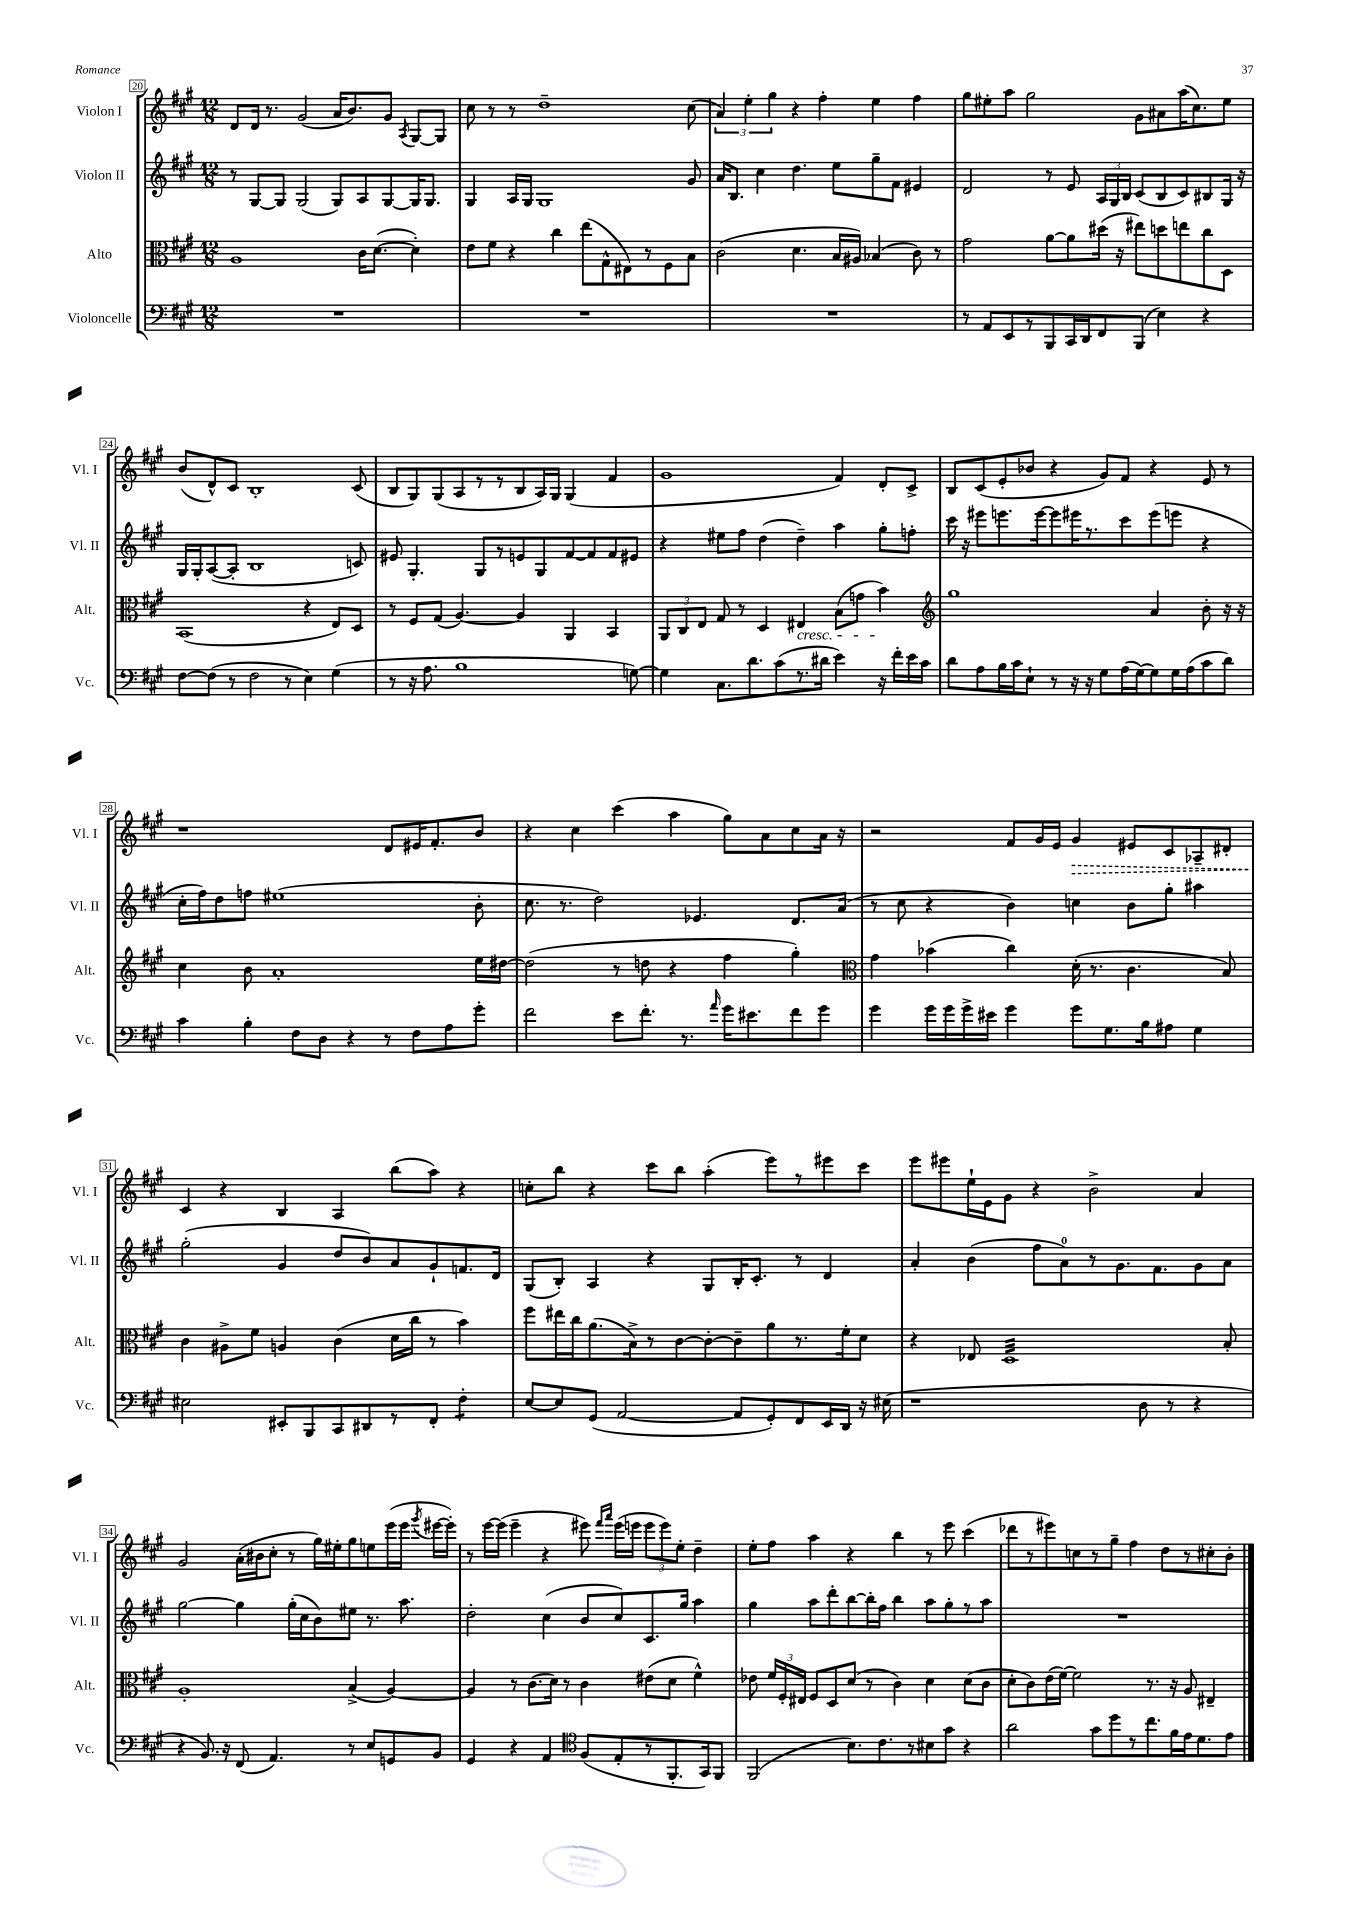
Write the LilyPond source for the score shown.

<<
\new StaffGroup <<
\new Staff = "s0" \with { instrumentName = "Violon I" shortInstrumentName = "Vl. I" } {
    \clef treble \key a \major \numericTimeSignature \time 12/8
    \autoBeamOff d'8[ d'16] r8. gis'2( a'16[ b'8.) gis'8] \acciaccatura { a8 } gis8[~ gis8] |
    cis''8 r8 r8 d''1-- cis''8( |
    \tuplet 3/2 { a'4) e''4-. gis''4 } r4 fis''4-. e''4 fis''4 |
    gis''8[ eis''8-. a''8] gis''2 gis'8[ ais'8 a''16( cis''8.) eis''8] |
    b'8[( d'8-^) cis'8] b1-. cis'8( |
    b8[ gis8) gis8( a8 r8 r8 b8 a16) gis16] gis4( fis'4 |
    gis'1 fis'4) d'8[-. cis'8]-> |
    b8[ cis'8( e'8-. bes'8] r4 gis'8[) fis'8] r4 e'8 r8 |
    r1 d'8[ eis'16 fis'8.-. b'8] |
    r4 cis''4 cis'''4( a''4 gis''8[) a'8 cis''8 a'16] r16 |
    r2 fis'8[ gis'16 e'16] \once \override Hairpin.style = #'dashed-line gis'4\> eis'8[ cis'8 aes8-- dis'8]-. |
    cis'4\! r4 b4 a4 b''8[( a''8]) r4 |
    c''8[-. b''8] r4 cis'''8[ b''8] a''4-.( e'''8[) r8 eis'''8 cis'''8] |
    e'''8[ eis'''8 e''16-! e'16 gis'8] r4 b'2-> a'4 |
    gis'2 a'16[-.( bis'16 cis''8]-. r8 gis''16[) eis''16-. gis''8 e''8 e'''16( e'''16] \acciaccatura { gis'''8 } eis'''16[~ eis'''16]-.) |
    r8 e'''16[~ e'''16]( e'''4-- r4 eis'''8) \grace { fis'''16[ a'''16] } eis'''16[( e'''16] \tuplet 3/2 { e'''8[ e'''8) e''8]-. } d''4-- |
    e''8[-. fis''8] a''4 r4 b''4 r8 e'''8 cis'''4( |
    des'''8[ r8 eis'''8) c''8 r8 gis''8]-- fis''4 d''8[ r8 cis''8-. b'8]-. \bar "|." |
}
\new Staff = "s1" \with { instrumentName = "Violon II" shortInstrumentName = "Vl. II" } {
    \clef treble \key a \major \numericTimeSignature \time 12/8
    \autoBeamOff r8 gis8[~ gis8] gis2( gis8[) a8 gis8~ gis16 gis8.] |
    gis4 a16[ gis16] gis1 gis'8 |
    a'16[ b8.] cis''4 d''4. e''8[ gis''8-- fis'8] eis'4 |
    d'2 r8 e'8 \tuplet 3/2 { a16[ gis16 b16] } cis'8[( b8 cis'8) bis8 gis16] r16 |
    gis16[ gis16-. a8~( a8]-. b1 c'8) |
    eis'8 gis4.-. gis8[ r8 e'8 gis8 fis'8~ fis'8 fis'8 eis'8] |
    r4 eis''8[ fis''8] d''4( d''4--) a''4 gis''8[-. f''8]-. |
    cis'''16 r16 eis'''8[ e'''8. e'''16~ e'''8 eis'''16 r8. cis'''8 eis'''8( e'''8] r4 |
    cis''16[-. fis''16) d''8 f''8] eis''1( b'8-. |
    cis''8. r8. d''2) ees'4. d'8.[ a'16]( |
    r8 cis''8 r4 b'4) c''4 b'8[ gis''8]-. ais''4 |
    gis''2-.( gis'4 d''8[ b'8) a'8 gis'8-! f'8. d'16] |
    gis8[( b8]-.) a4 r4 gis8[ b16-. cis'8.]-. r8 d'4 |
    a'4-. b'4( fis''8[ a'8-0) r8 gis'8. fis'8. gis'8 a'8] |
    gis''2~ gis''4 gis''16[-.( cis''16 b'8) eis''8] r8. a''8. |
    d''2-. cis''4( b'8[ cis''8) cis'8. gis''16] a''4 |
    gis''4 a''8[ d'''8-. b''8~ b''16-. fis''16] b''4 a''8[ gis''8-. r8 a''8] |
    R1. \bar "|." |
}
\new Staff = "s2" \with { instrumentName = "Alto" shortInstrumentName = "Alt." } {
    \clef alto \key a \major \numericTimeSignature \time 12/8
    \autoBeamOff a1 cis'16[ d'8.]~( d'4-.) |
    e'8[ fis'8] r4 cis''4 e''8[( gis8-^ eis8) r8 fis8 b8] |
    cis'2( d'4. b16[ ais16]) bes4( cis'8) r8 |
    gis'2 a'8[~ a'8 dis''16]( r16 eis''8[) d''8 e''8 cis''8 d8] |
    b,1( r4 e8[) d8] |
    r8 fis8[ gis8]( a4.~) a4 a,4 b,4 |
    \tuplet 3/2 { a,8[ cis8 e8] } gis8 r8 d4 eis4\cresc b8[( g'8] b'4\!) |
    \clef treble gis''1 a'4 b'8-. r16 r16 |
    cis''4 b'8 a'1-. e''16[ dis''16]~ |
    dis''2( r8 d''8 r4 fis''4 gis''4-.) |
    \clef alto gis'4 bes'4( cis''4) d'16-.( r8. cis'4. b8) |
    cis'4 ais8[-> fis'8] a4 cis'4( d'16[ cis''16] r8 b'4) |
    fis''8[ eis''16 cis''16 a'8.( b16->) r8 cis'8~ cis'8~-. cis'8-- a'8 r8. fis'16-. d'8] |
    r4 ees8 d1:32 b8-. |
    a1-. b4->( a4~) |
    a4 r8 cis'8.[( d'16]) r8 cis'4 eis'8[( d'8] fis'4-^) |
    ees'8 \tuplet 3/2 { fis'16[ fis16-. eis16] } fis8[ d8 d'8]( r8 cis'4) d'4 d'8[( cis'8] |
    d'8[-. cis'8) e'16( fis'16]~) fis'2 r8. r16 a8 eis4-- \bar "|." |
}
\new Staff = "s3" \with { instrumentName = "Violoncelle" shortInstrumentName = "Vc." } {
    \clef bass \key a \major \numericTimeSignature \time 12/8
    \autoBeamOff R1. |
    R1. |
    R1. |
    r8 a,8[ e,8 r8 b,,8 cis,16 d,16 fis,8 b,,8]( e4) r4 |
    fis8[~ fis8]( r8 fis2 r8 e4) gis4( |
    r8 r16 a8. b1 g8~) |
    g4 cis8.[ d'8. cis'8( r8. dis'16] e'4) r16 fis'16[-. e'16 cis'16] |
    d'8[ a8 b16 cis'16 e8]-! r8 r16 r16 gis8[ a16( gis16~) gis8 gis16 a16( cis'8 d'8]) |
    cis'4 b4-. fis8[ d8] r4 r8 fis8[ a8 gis'8]-. |
    fis'2 e'8[ fis'8.]-. r8. \grace { a'16 } gis'16[ eis'8. fis'8 gis'8] |
    gis'4 gis'16[ gis'16 gis'16-> eis'16] gis'4 gis'8[ gis8. b16 ais8] gis4 |
    eis2 eis,8[-. b,,8 cis,8 dis,8 r8 fis,8]-. fis4:8-. |
    e8[~ e8 gis,8]( a,2~ a,8[ gis,8-.) fis,8 e,16 d,16] r16 eis16( |
    r1 d8 r8 r4 |
    r4 b,8.) r16 fis,8( a,4.) r8 e8[ g,8 b,8] |
    gis,4 r4 a,4 \clef tenor fis8[( e8-. r8 fis,8.-. gis,16) fis,8] |
    fis,2( b8.[) cis'8. r8 bis8 gis'8] r4 |
    a'2 gis'8[ d''8 r8 cis''8. fis'16 e'16 d'8. e'8] \bar "|." |
}
>>
>>
\layout { \context { \Score currentBarNumber = #20 \override BarNumber.stencil = #(make-stencil-boxer 0.1 0.3 ly:text-interface::print) } }
